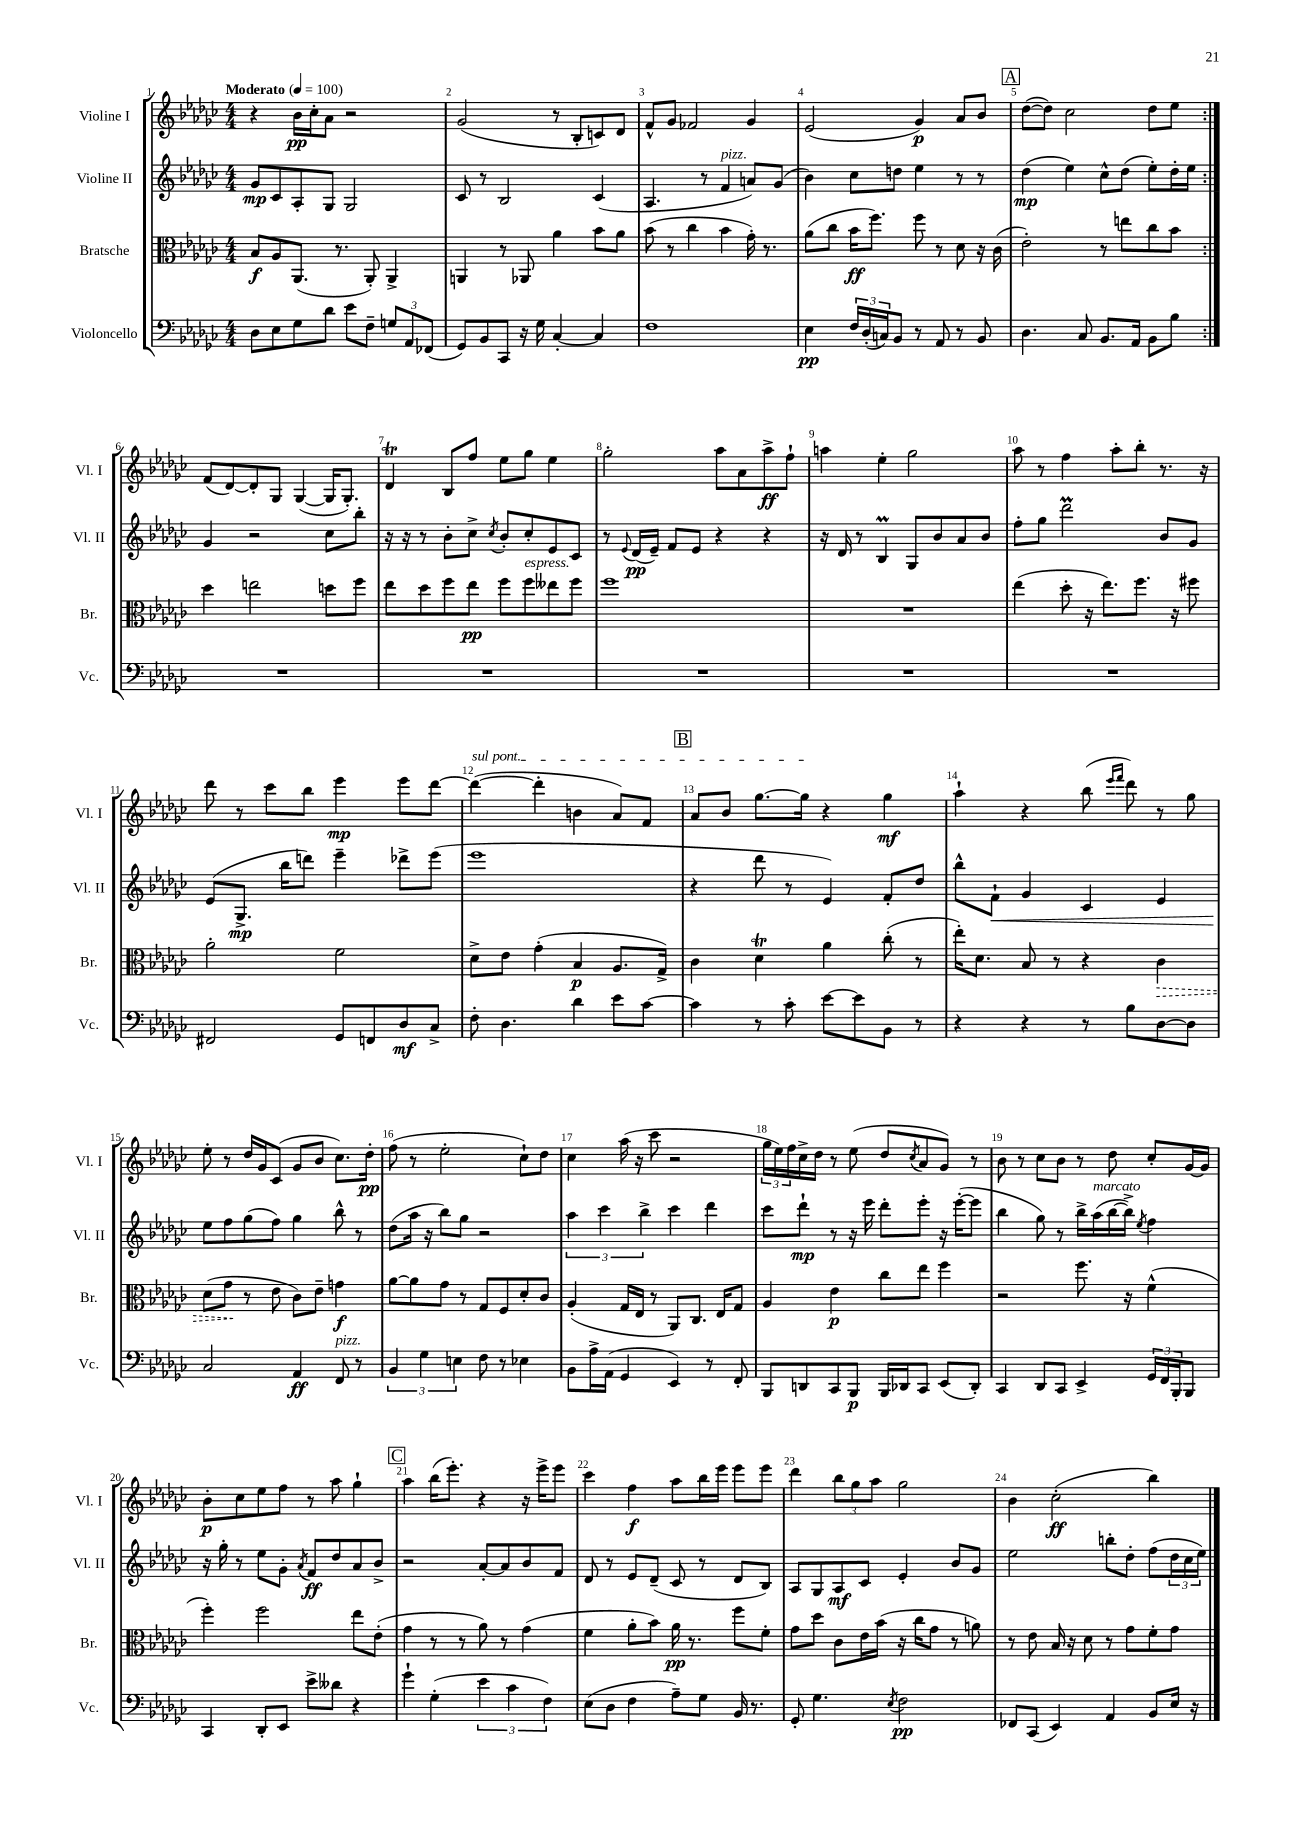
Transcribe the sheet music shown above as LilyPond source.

<<
\new StaffGroup <<
\new Staff = "s0" \with { instrumentName = "Violine I" shortInstrumentName = "Vl. I" } {
    \clef treble \key ges \major \numericTimeSignature \time 4/4 \tempo "Moderato" 4 = 100
    \repeat volta 2 { r4 bes'16\pp ces''16-. aes'8 r2 |
    ges'2( r8 bes8-. c'8) des'8 |
    f'8-^ ges'8 fes'2 ges'4 |
    ees'2( ges'4\p) aes'8 bes'8 |
    \mark \markup { \box "A" } des''8~( des''8) ces''2 des''8 ees''8 | }
    f'8( des'8~) des'8-. ges8 ges4~( ges16 ges8.-.) |
    des'4\trill bes8 f''8 ees''8 ges''8 ees''4 |
    ges''2-. aes''8 aes'8 aes''8->\ff f''8-! |
    a''4 ees''4-. ges''2 |
    aes''8 r8 f''4 aes''8-. bes''8-. r8. r16 |
    des'''8 r8 ces'''8 bes''8 ees'''4\mp ees'''8 des'''8~ |
    \once \override TextSpanner.bound-details.left.text = \markup { \italic "sul pont." } des'''4~\startTextSpan( des'''4-. b'4 aes'8) f'8 |
    \mark \markup { \box "B" } aes'8 bes'8 ges''8.~ ges''16\stopTextSpan r4 ges''4\mf |
    aes''4-! r4 bes''8( \grace { ees'''16 f'''16 } des'''8) r8 ges''8 |
    ees''8-. r8 des''16 ges'16 ces'8( ges'8 bes'8 ces''8.) des''16-.\pp |
    f''8( r8 ees''2-. ces''8-!) des''8 |
    ces''4 aes''16( r16 ces'''8 r2 |
    \tuplet 3/2 { ges''16 ees''16) f''16 } ces''16-> des''16 r8 ees''8( des''8 \acciaccatura { ces''8 } aes'8 ges'8) r8 |
    bes'8 r8 ces''8 bes'8 r8 des''8 ces''8-. ges'16~ ges'16 |
    bes'8-.\p ces''8 ees''8 f''8 r8 aes''8 ges''4-! |
    \mark \markup { \box "C" } aes''4 bes''16( ees'''8.-.) r4 r16 ees'''16-> ees'''8 |
    ces'''4 f''4\f aes''8 bes''16 ees'''16 ees'''8 ees'''8 |
    des'''4 \tuplet 3/2 { bes''8 ges''8 aes''8 } ges''2 |
    bes'4 ces''2-.\ff( bes''4) \bar "|." |
}
\new Staff = "s1" \with { instrumentName = "Violine II" shortInstrumentName = "Vl. II" } {
    \clef treble \key ges \major \numericTimeSignature \time 4/4
    \repeat volta 2 { ges'8\mp ces'8 aes8-. ges8 ges2 |
    ces'8 r8 bes2 ces'4( |
    aes4. r8 f'4^\markup { \italic "pizz." } a'8) ges'8( |
    bes'4) ces''8 d''8 ees''4 r8 r8 |
    \mark \markup { \box "A" } des''4\mp( ees''4) ces''8-^ des''8( ees''8-.) des''16-. ees''16 | }
    ges'4 r2 ces''8 bes''8-. |
    r16 r16 r8 bes'8-. ces''8-> \acciaccatura { ces''8 } bes'8-. ces''8-. ees'8 ces'8 |
    r8 \appoggiatura { ees'8 } des'16\pp( ees'16--) f'8 ees'8 r4 r4 |
    r16 des'16 r8 bes4\prall ges8 bes'8 aes'8 bes'8 |
    f''8-. ges''8 des'''2\prall bes'8 ges'8 |
    ees'8( ges8.->\mp bes''16 d'''8) ees'''4-- des'''8-> ees'''8( |
    ees'''1 |
    \mark \markup { \box "B" } r4 des'''8 r8 ees'4) f'8-. des''8 |
    bes''8-^ f'8-!\< ges'4 ces'4 ees'4 |
    ees''8\! f''8 ges''8( f''8) ges''4 bes''8-^ r8 |
    des''8( aes''16 r16 bes''8) ges''8 r2 |
    \tuplet 3/2 { aes''4 ces'''4 bes''4-> } ces'''4 des'''4 |
    ces'''8 des'''8-!\mp r8 r16 ees'''16 des'''8-. ees'''8-. r16 ees'''16~-.( ees'''8 |
    bes''4 ges''8) r8 bes''16-> aes''16^\markup { \italic "marcato" }( bes''16~ bes''16->) \acciaccatura { ees''8 } f''4 |
    r16 ges''16-. r8 ees''8 ges'8-. \acciaccatura { aes'8 } f'8\ff des''8 aes'8 bes'8-> |
    \mark \markup { \box "C" } r2 aes'8~-. aes'8 bes'8 f'8 |
    des'8 r8 ees'8 des'8--( ces'8 r8 des'8 bes8) |
    aes8 ges8 aes8\mf ces'8 ees'4-. bes'8 ges'8 |
    ees''2 b''8-. des''8-. f''8( \tuplet 3/2 { des''16 ces''16 ees''16) } \bar "|." |
}
\new Staff = "s2" \with { instrumentName = "Bratsche" shortInstrumentName = "Br." } {
    \clef alto \key ges \major \numericTimeSignature \time 4/4
    \repeat volta 2 { bes8\f aes8 aes,8.( r8. aes,8-.) aes,4-> |
    a,4 r8 aes,8 aes'4 bes'8 aes'8 |
    bes'8( r8 ces''4 bes'4 ges'16-.) r8. |
    aes'8( ces''8 bes'16\ff f''8.) f''8 r8 des'8 r16 ces'16( |
    \mark \markup { \box "A" } ees'2-.) r8 e''8 ces''8 bes'8 | }
    des''4 e''2 d''8 f''8 |
    ees''8 des''8 f''8 ees''8\pp f''8 f''8^\markup { \italic "espress." } eeses''8 f''8 |
    f''1 |
    R1 |
    ees''4( des''8-. r16 ees''8.) f''8. r16 fis''8 |
    aes'2-. f'2 |
    des'8-> ees'8 ges'4-.( bes4\p aes8. ges16->) |
    \mark \markup { \box "B" } ces'4 des'4\trill aes'4 ces''8-.( r8 |
    ees''16-.) des'8. bes8 r8 r4 \once \override Hairpin.style = #'dashed-line ces'4\> |
    des'8( ges'8\! r8 ees'8 ces'8) ees'8-- g'4\f |
    aes'8~ aes'8 ges'8 r8 ges8 f8 des'8-. ces'8 |
    aes4-.( ges16 ees16 r8 aes,8) ces8. ees16 ges8 |
    aes4 ees'4\p ces''8 ees''8 f''4 |
    r2 f''8. r16 f'4-^( |
    f''4-.) f''2 ees''8 ees'8-.( |
    \mark \markup { \box "C" } ges'4 r8 r8 aes'8) r8 ges'4( |
    f'4 aes'8-. bes'8) aes'16\pp r8. f''8 f'8-. |
    ges'8 des''8 ces'8 ees'16 bes'16( r16 ces''16 ges'8 r8 a'8) |
    r8 ees'8 bes16 r16 des'8 r8 ges'8 f'8-. ges'8 \bar "|." |
}
\new Staff = "s3" \with { instrumentName = "Violoncello" shortInstrumentName = "Vc." } {
    \clef bass \key ges \major \numericTimeSignature \time 4/4
    \repeat volta 2 { des8 ees8 ges8 des'8 ees'8 f8-- \tuplet 3/2 { g8 aes,8 fes,8( } |
    ges,8) bes,8 ces,8 r16 ges16 ces4~-. ces4 |
    f1 |
    ees4\pp \tuplet 3/2 { f16 des16-.( c16) } bes,8 r8 aes,8 r8 bes,8 |
    \mark \markup { \box "A" } des4. ces8 bes,8. aes,16 bes,8 bes8 | }
    R1 |
    R1 |
    R1 |
    R1 |
    R1 |
    fis,2 ges,8 f,8 des8\mf ces8-> |
    f8-. des4. des'4 ees'8 ces'8~ |
    \mark \markup { \box "B" } ces'4 r8 ces'8-. ees'8~ ees'8 bes,8 r8 |
    r4 r4 r8 bes8 des8~ des8 |
    ces2 aes,4\ff f,8^\markup { \italic "pizz." } r8 |
    \tuplet 3/2 { bes,4 ges4 e4 } f8 r8 ees4 |
    bes,8 aes16-> aes,16( ges,4 ees,4) r8 f,8-. |
    bes,,8 d,8 ces,8 bes,,8\p bes,,16 des,16 ces,8 ees,8( des,8-.) |
    ces,4 des,8 ces,8 ees,4-> \tuplet 3/2 { ges,16 f,16 bes,,16-. } bes,,8 |
    ces,4 des,8-. ees,8 ees'8-> deses'8 r4 |
    \mark \markup { \box "C" } ges'4-! ges4-.( \tuplet 3/2 { ees'4 ces'4 f4) } |
    ees8( des8 f4 aes8--) ges8 bes,16 r8. |
    ges,8-. ges4. \acciaccatura { ees8 } f2\pp |
    fes,8 ces,8( ees,4) aes,4 bes,8 ees16 r16 \bar "|." |
}
>>
>>
\layout { \context { \Score \override BarNumber.break-visibility = ##(#f #t #t) barNumberVisibility = #all-bar-numbers-visible } }
